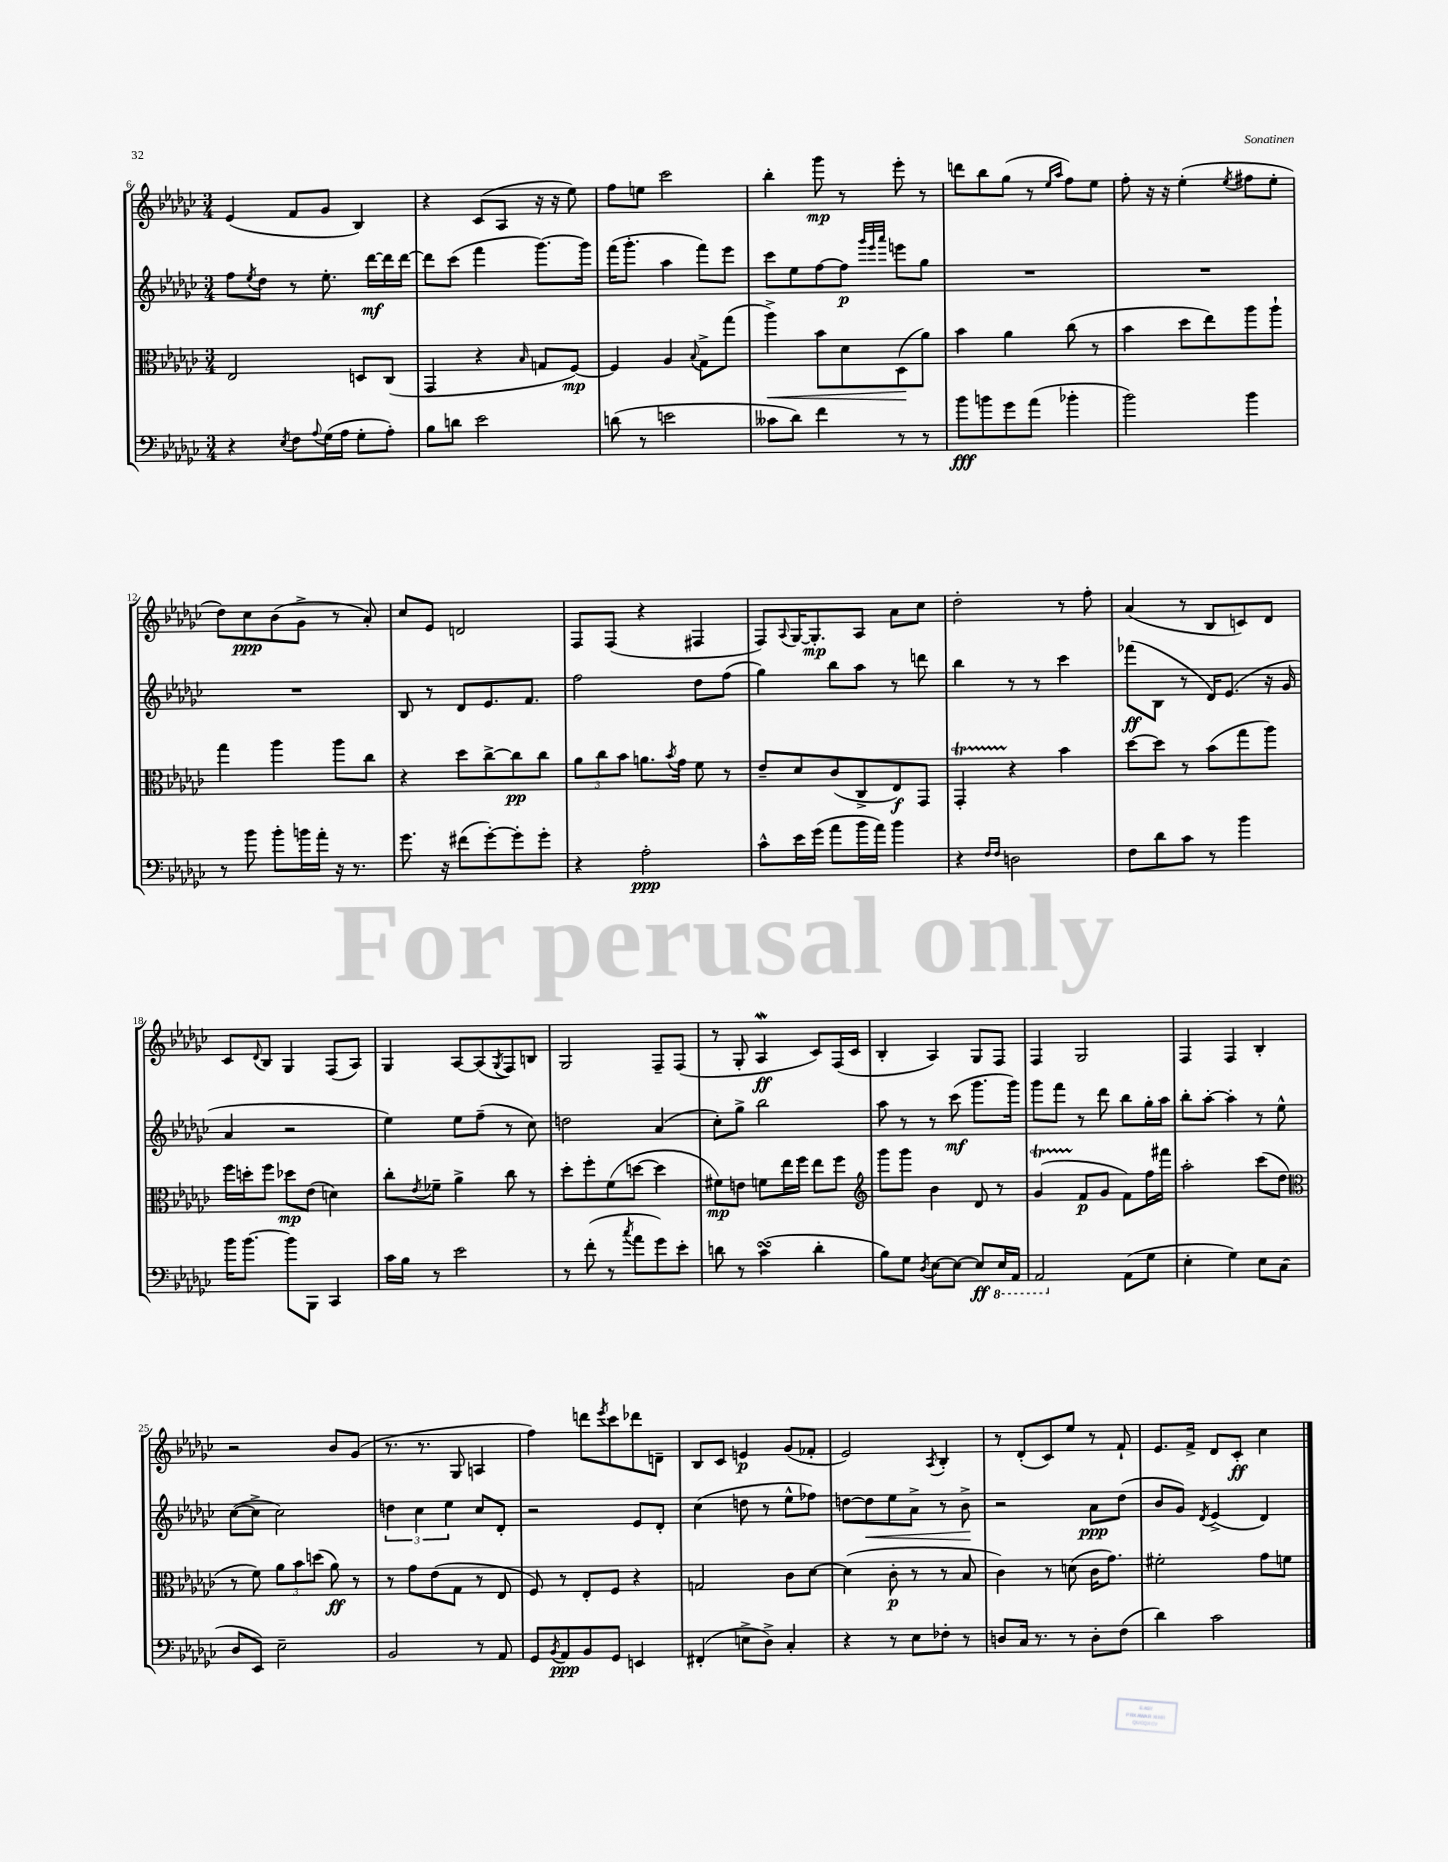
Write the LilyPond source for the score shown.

<<
\new StaffGroup <<
\new Staff = "s0" {
    \clef treble \key ges \major \numericTimeSignature \time 3/4
    ees'4( f'8 ges'8 bes4) |
    r4 ces'8( aes8 r16 r16 ees''8) |
    f''8 e''8 ces'''2 |
    bes''4-. ges'''8\mp r8 ees'''8-. r8 |
    d'''8 bes''8 ges''8( r8 \grace { ees''16 aes''16 } f''8) ees''8 |
    f''8-. r16 r16 ees''4-.( \acciaccatura { ees''8 } fis''8 ees''8-. |
    des''8) ces''8\ppp bes'8( ges'8-> r8 aes'8-.) |
    ces''8 ees'8 d'2 |
    f8 f8( r4 fis4 |
    f8) \appoggiatura { aes8 } ges16~ ges8.-.\mp aes8 aes'8 ces''8 |
    des''2-. r8 f''8-. |
    aes'4( r8 bes8 c'8) des'8 |
    ces'8 \appoggiatura { des'8 } bes8 ges4 f8( aes8) |
    ges4 aes8~ aes8( \acciaccatura { ges8 } f8) b8 |
    ges2 f8-- f8( |
    r8 ges8-. aes4\mordent\ff ces'8) f16( ces'16 |
    bes4-. aes4) ges8 f8 |
    f4 ges2 |
    f4 f4 bes4-. |
    r2 bes'8 ges'8( |
    r8. r8. ges8 a4 |
    f''4) d'''8 \acciaccatura { ees'''8 } ces'''8 des'''8 d'8-- |
    bes8 ces'8 e'4\p ges'8( fes'8-. |
    ees'2) \acciaccatura { aes8 } bes4-. |
    r8 des'8-.( ces'8) ees''8 r8 f'8-! |
    ees'8. f'16-> des'8 ces'8-.\ff ces''4 \bar "|." |
}
\new Staff = "s1" {
    \clef treble \key ges \major \numericTimeSignature \time 3/4
    f''8 \acciaccatura { ees''8 } des''8 r8 ees''8.-. des'''16~\mf des'''16 des'''16~ |
    des'''8 ces'''8( f'''4 ges'''8.~) ges'''16 |
    f'''16( ges'''8.-. aes''4 f'''8) ees'''8 |
    ces'''8 ees''8 f''8~ f''8\p \grace { ges'''32 ees'''32 aes'''32 } e'''8 ges''8 |
    R2. |
    R2. |
    R2. |
    bes8 r8 des'8 ees'8. f'8. |
    f''2 des''8 f''8( |
    ges''4) bes''8 aes''8 r8 d'''8 |
    bes''4 r8 r8 ces'''4 |
    fes'''8\ff( bes8 r8 des'16) ees'8.( r16 ges'16 |
    aes'4 r2 |
    ees''4) ees''8 f''8--( r8 ces''8) |
    d''2 aes'4( |
    ces''8-.) ges''8-> bes''2 |
    aes''8 r8 r8 ces'''8\mf( ges'''8. ges'''16) |
    ges'''8 f'''8 r8 des'''8 bes''8 ges''16-. aes''16 |
    bes''8-. aes''8~-. aes''4-. r8 ees''8-^ |
    ces''8~( ces''8-> ces''2) |
    \tuplet 3/2 { d''4 ces''4 ees''4 } ces''8 des'8-. |
    r2 ees'8 des'8-. |
    ces''4( d''8 r8 ees''8-^ fes''8) |
    d''8~ d''8\< ees''8 aes'8-> r8 bes'8->\! |
    r2 aes'8\ppp des''8( |
    bes'8 ges'8) \acciaccatura { des'8 } ees'4->( des'4) \bar "|." |
}
\new Staff = "s2" {
    \clef alto \key ges \major \numericTimeSignature \time 3/4
    ees2 d8 ces8( |
    ges,4 r4 \grace { bes16 } g8 f8~\mp) |
    f4 aes4 \appoggiatura { bes8 } ges8-> ges''8( |
    aes''4->\<) bes'8 des'8 des8\!( aes'8) |
    bes'4 aes'4 ces''8( r8 |
    bes'4 des''8 ees''8) aes''8 aes''8-! |
    ges''4 aes''4 aes''8 ces''8 |
    r4 des''8 ces''8~-> ces''8\pp ces''8 |
    \tuplet 3/2 { aes'8 ces''8 bes'8 } a'8. \acciaccatura { bes'8 } ges'16 f'8 r8 |
    ees'8-- des'8 ces'8( ces8-> ees8\f) ges,8 |
    ges,4-.\startTrillSpan r4\stopTrillSpan bes'4 |
    des''8~ des''8 r8 bes'8( ges''8 aes''8) |
    f''16 d''16-. f''8 des''8\mp ees'8( d'4) |
    ces''8-. \acciaccatura { ees'8 } fes'8-- aes'4-> ces''8 r8 |
    des''8-. f''8-. f'8( d''8~ d''4 |
    fis'8\mp) e'8 f'8 ees''16 f''16 ees''8 f''8 |
    \clef treble ges'''8 ges'''8 bes'4 des'8 r8 |
    ges'4\startTrillSpan( f'8\stopTrillSpan\p ges'8 f'8) f''16 fis'''16 |
    aes''2-. ces'''8( des''8 |
    \clef alto r8 f'8) \tuplet 3/2 { aes'8 bes'8 d''8( } aes'8\ff) r8 |
    r8 ges'8 ees'8( ges8 r8 ees8 |
    f8) r8 ees8-. f8 r4 |
    g2 ces'8 des'8~ |
    des'4( ces'8-.\p r8 r8 bes8 |
    ces'4) r8 d'8( ces'16 ges'8.) |
    fis'2-. ges'8 f'8 \bar "|." |
}
\new Staff = "s3" {
    \clef bass \key ges \major \numericTimeSignature \time 3/4
    r4 \acciaccatura { ees8 } f8 \appoggiatura { aes8 } ges16( aes16 ges8-. aes8-.) |
    bes8 d'8 ees'2 |
    d'8( r8 e'2 |
    ceses'8 des'8) f'4 r8 r8 |
    bes'8\fff b'8 ges'8 aes'8( bes'4-. |
    bes'2) bes'4 |
    r8 bes'8 bes'8-. b'16 aes'16-. r16 r8. |
    ges'8. r16 fis'8( ges'8~-.) ges'8-. ges'8-. |
    r4 aes2-.\ppp |
    ces'8-^ ees'16 ges'16( aes'8 bes'16 aes'16) bes'4 |
    r4 \grace { f16 f16 } d2 |
    f8 des'8 ces'8 r8 bes'4 |
    bes'16 bes'8.~ bes'8 bes,,8 ces,4 |
    ces'16 bes16 r8 ees'2 |
    r8 f'8-.( r8 \acciaccatura { ces''8 } aes'8 ges'8) ees'8-. |
    d'8 r8 ces'4\turn( d'4-. |
    bes8) ges8 \acciaccatura { des8 } ees8~ ees8~ ees8\ff \ottava #-1 ees,16 aes,,16 |
    aes,,2 \ottava #0 aes,8( ges8 |
    ees4-. ges4) ees8 ces8( |
    des8 ees,8) ees2-- |
    bes,2 r8 aes,8 |
    ges,8 \acciaccatura { bes,8 } aes,8\ppp bes,8 ges,8 e,4 |
    fis,4-.( e8-> des8->) ces4-. |
    r4 r8 ees8 fes8-. r8 |
    d8 ces16 r8. r8 d8-. f8( |
    des'4) ces'2 \bar "|." |
}
>>
>>
\layout { \context { \Score currentBarNumber = #6 } }
